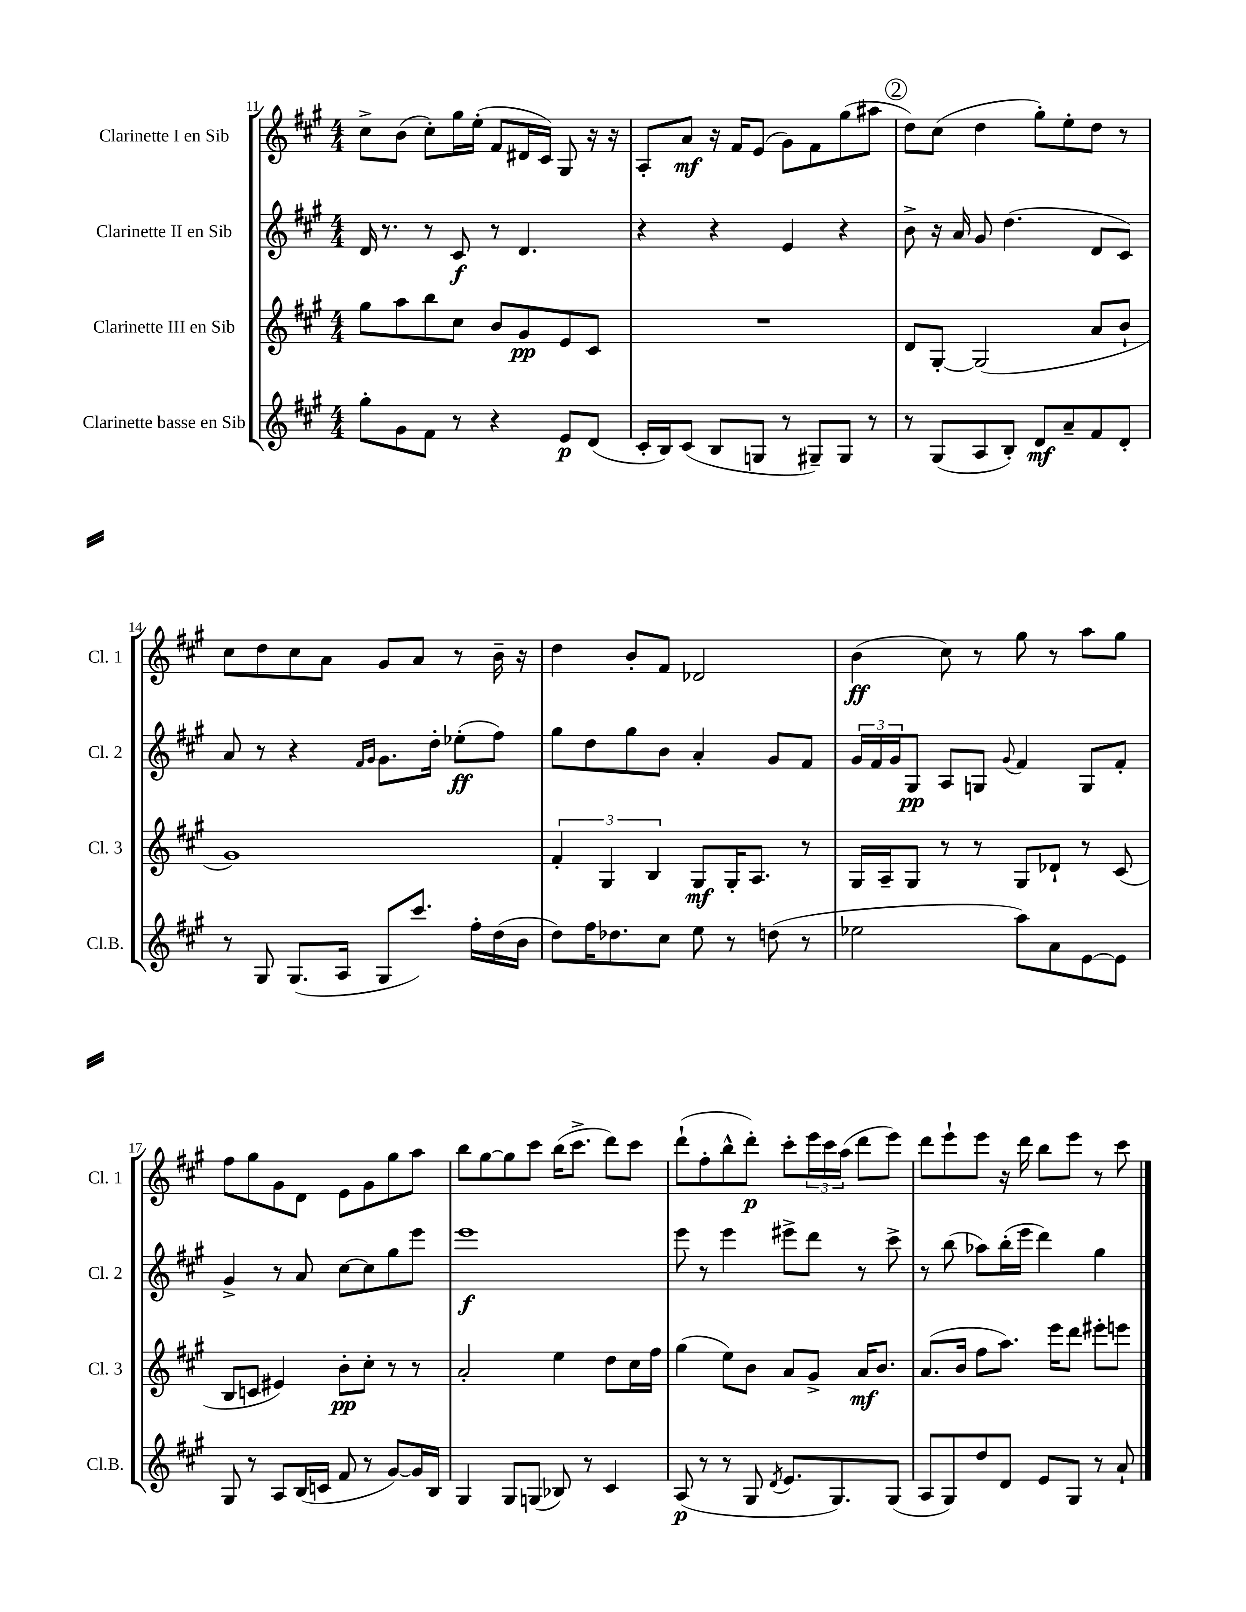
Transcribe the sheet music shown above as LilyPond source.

<<
\new StaffGroup <<
\new Staff = "s0" \with { instrumentName = "Clarinette I en Sib" shortInstrumentName = "Cl. 1" } {
    \clef treble \key a \major \numericTimeSignature \time 4/4
    cis''8-> b'8( cis''8-.) gis''16 e''16-.( fis'8 dis'16 cis'16) gis8 r16 r16 |
    a8-. a'8\mf r16 fis'16 e'8( gis'8) fis'8 gis''8( ais''8 |
    \mark \markup { \circle "2" } d''8) cis''8( d''4 gis''8-.) e''8-. d''8 r8 |
    cis''8 d''8 cis''8 a'8 gis'8 a'8 r8 b'16-- r16 |
    d''4 b'8-. fis'8 des'2 |
    b'4\ff( cis''8) r8 gis''8 r8 a''8 gis''8 |
    fis''8 gis''8 gis'8 d'8 e'8 gis'8 gis''8 a''8 |
    b''8 gis''8~ gis''8 cis'''8 b''16( cis'''8.-> d'''8) cis'''8 |
    d'''8-!( fis''8-. b''8-^ d'''8-.\p) cis'''8-. \tuplet 3/2 { e'''16 cis'''16 a''16( } d'''8 e'''8) |
    d'''8 e'''8-! e'''8 r16 d'''16 b''8 e'''8 r8 cis'''8 \bar "|." |
}
\new Staff = "s1" \with { instrumentName = "Clarinette II en Sib" shortInstrumentName = "Cl. 2" } {
    \clef treble \key a \major \numericTimeSignature \time 4/4
    d'16 r8. r8 cis'8\f r8 d'4. |
    r4 r4 e'4 r4 |
    \mark \markup { \circle "2" } b'8-> r16 a'16 gis'8 d''4.( d'8 cis'8) |
    a'8 r8 r4 \grace { fis'16 gis'16 } gis'8. d''16-. ees''8-.\ff( fis''8) |
    gis''8 d''8 gis''8 b'8 a'4-. gis'8 fis'8 |
    \tuplet 3/2 { gis'16 fis'16 gis'16 } gis8\pp a8 g8 \appoggiatura { gis'8 } fis'4 g8 fis'8-. |
    gis'4-> r8 a'8 cis''8~ cis''8 gis''8 e'''8 |
    e'''1\f |
    e'''8 r8 e'''4 eis'''8-> d'''8 r8 cis'''8-> |
    r8 b''8( aes''8) b''16-.( e'''16 d'''4) gis''4 \bar "|." |
}
\new Staff = "s2" \with { instrumentName = "Clarinette III en Sib" shortInstrumentName = "Cl. 3" } {
    \clef treble \key a \major \numericTimeSignature \time 4/4
    gis''8 a''8 b''8 cis''8 b'8 gis'8\pp e'8 cis'8 |
    R1 |
    \mark \markup { \circle "2" } d'8 gis8~-. gis2( a'8 b'8-! |
    gis'1) |
    \tuplet 3/2 { fis'4-. gis4 b4 } gis8\mf gis16-. a8. r8 |
    gis16 a16-- gis8 r8 r8 gis8 des'8-! r8 cis'8( |
    b8 c'8 eis'4) b'8-.\pp cis''8-. r8 r8 |
    a'2-. e''4 d''8 cis''16 fis''16 |
    gis''4( e''8) b'8 a'8 gis'8-> a'16\mf b'8. |
    a'8.( b'16 fis''8 a''8.) e'''16 d'''8 eis'''8-. e'''8 \bar "|." |
}
\new Staff = "s3" \with { instrumentName = "Clarinette basse en Sib" shortInstrumentName = "Cl.B." } {
    \clef treble \key a \major \numericTimeSignature \time 4/4
    gis''8-. gis'8 fis'8 r8 r4 e'8\p d'8( |
    cis'16-. b16) cis'8( b8 g8 r8 gis8--) gis8 r8 |
    \mark \markup { \circle "2" } r8 gis8( a8 b8-.) d'8\mf a'8-- fis'8 d'8-. |
    r8 gis8 gis8.( a16 gis8 cis'''8.) fis''16-. d''16( b'16 |
    d''8) fis''16 des''8. cis''8 e''8 r8 d''8( r8 |
    ees''2 a''8) a'8 e'8~ e'8 |
    gis8 r8 a8 b16( c'16 fis'8 r8 gis'8~) gis'16 b16 |
    gis4 gis8 g8( bes8) r8 cis'4 |
    a8\p( r8 r8 gis8 \acciaccatura { d'8 } e'8. gis8.) gis8( |
    a8 gis8) d''8 d'8 e'8 gis8 r8 a'8-! \bar "|." |
}
>>
>>
\layout { \context { \Score currentBarNumber = #11 } }
